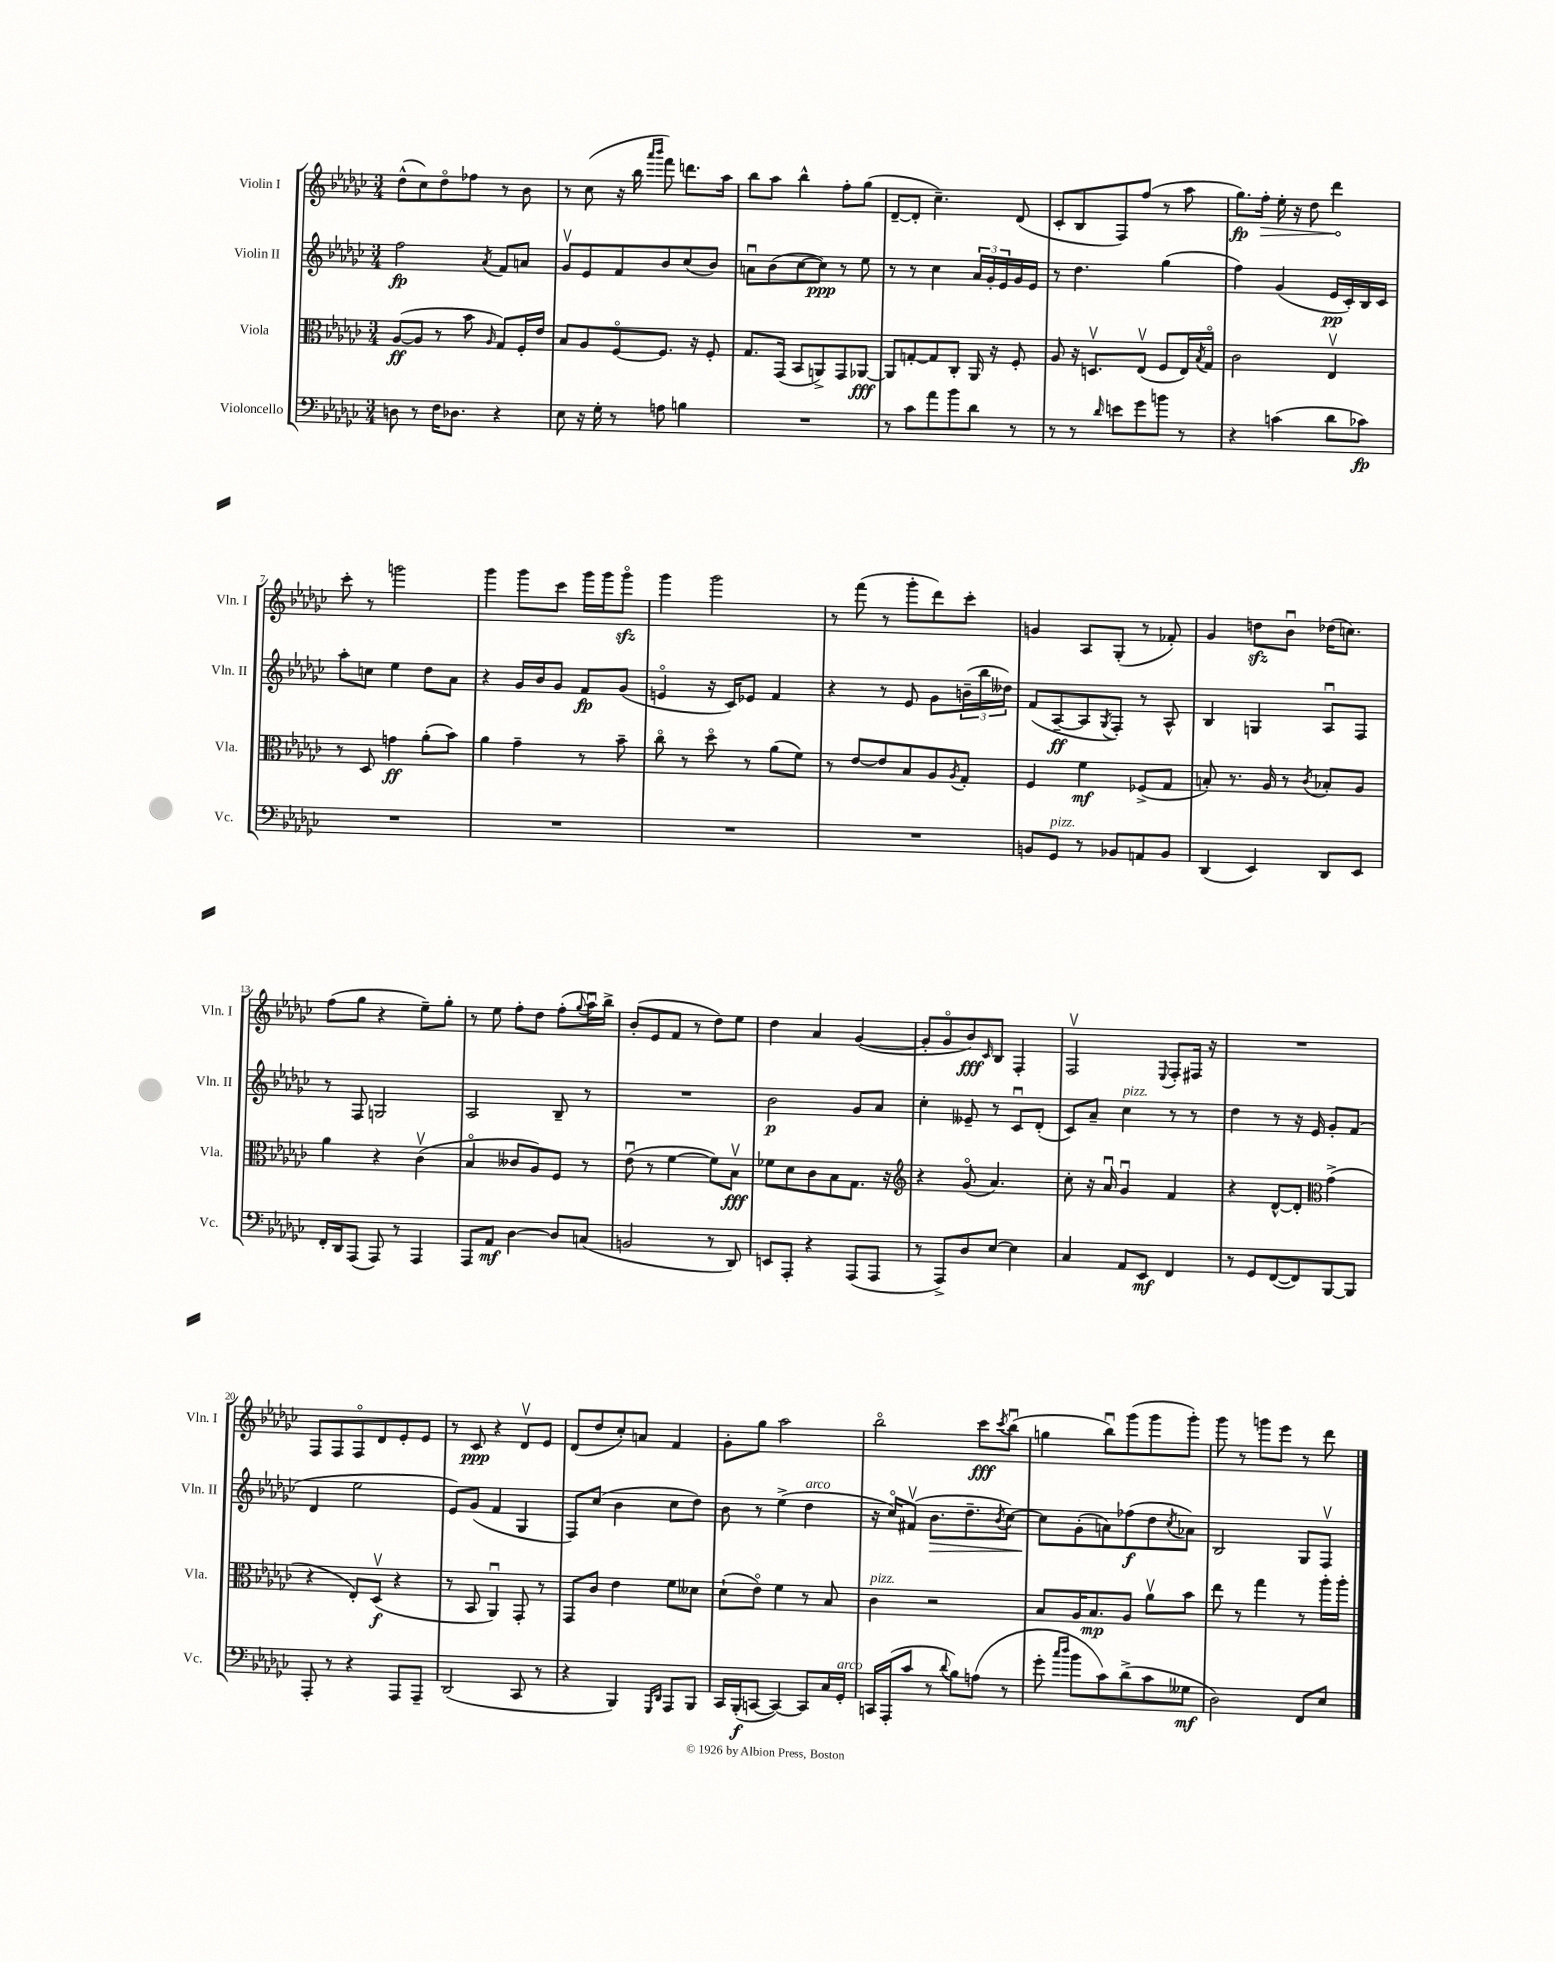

**kern	**dynam	**kern	**dynam	**kern	**dynam	**kern	**dynam
*part4	*part4	*part3	*part3	*part2	*part2	*part1	*part1
*staff4	*staff4	*staff3	*staff3	*staff2	*staff2	*staff1	*staff1
*I"Violoncello	*	*I"Viola	*	*I"Violin II	*	*I"Violin I	*
*I'Vc.	*	*I'Vla.	*	*I'Vln. II	*	*I'Vln. I	*
*clefF4	*	*clefC3	*	*clefG2	*	*clefG2	*
*k[b-e-a-d-g-c-]	*	*k[b-e-a-d-g-c-]	*	*k[b-e-a-d-g-c-]	*	*k[b-e-a-d-g-c-]	*
*M3/4	*	*M3/4	*	*M3/4	*	*M3/4	*
=1	=1	=1	=1	=1	=1	=1	=1
8Dn\	.	([8A-/L	ff	2ff\	fp	(8dd-^^\L	.
8r	.	8A-/J]	.	.	.	8cc-\)	.
16F\KL	.	8r	.	.	.	8dd-\	.
8.D-X\J	.	.	.	.	.	.	.
.	.	8b-\	.	.	.	8ff-X\J	.
.	.	16qqA-/	.	8qa-/	.	.	.
4r	.	8G-/L)	.	8f/L	.	8r	.
.	.	16F'/L	.	8an/J	.	8b-\	.
.	.	16e-/JJ	.	.	.	.	.
=2	=2	=2	=2	=2	=2	=2	=2
8E-\	.	8B-/L	.	8g-v/L	.	8r	.
16r	.	8A-/	.	8e-/	.	(8cc-\	.
16G-'\	.	.	.	.	.	.	.
8r	.	[8F/	.	8f/	.	16r	.
.	.	.	.	.	.	16bb-\	.
.	.	.	.	.	.	16qqaaa-/LL	.
.	.	.	.	.	.	16qqbbb-/JJ	.
8An\	.	8.F/J]	.	8b-/	.	8fff\)	.
4Bn\	.	.	.	(8cc-/	.	8.dddn\L	.
.	.	16r	.	.	.	.	.
.	.	8F'/	.	8b-/J)	.	.	.
.	.	.	.	.	.	16aa-\Jk	.
=3	=3	=3	=3	=3	=3	=3	=3
2.r	.	8.G-/L	.	8anu\L	.	8bb-\L	.
.	.	.	.	(8b-\	.	8aa-\J	.
.	.	(16GG-/Jk	.	.	.	.	.
.	.	8BB-/L	.	[8cc-\	.	4bb-^^\	.
.	.	8AAn^/)	.	8cc-\J])	ppp	.	.
.	.	8GG-/	.	8r	.	8ff'\L	.
.	.	[8AA-X/J	fff	8ee-\	.	(8gg-\J	.
=4	=4	=4	=4	=4	=4	=4	=4
8r	.	8AA-/L]	.	8r	.	[8d-~/L	.
8c-\L	.	[8Gn'/	.	8r	.	8d-'/J]	.
8a-\	.	8G/]	.	4cc-\	.	4.cc-~\)	.
8b-\	.	8C-'/J	.	.	.	.	.
8d-\J	.	16AA-/	.	24a-/LL	.	.	.
.	.	.	.	24g-'/	.	.	.
.	.	16r	.	.	.	.	.
.	.	.	.	24e-/	.	.	.
8r	.	8F'/	.	16g-/	.	(8d-/	.
.	.	.	.	16e-/JJ	.	.	.
=5	=5	=5	=5	=5	=5	=5	=5
8r	.	8A-/	.	8r	.	8c-'/L	.
8r	.	16r	.	4.dd-\	.	8B-/	.
.	.	8.Dnv/L	.	.	.	.	.
16qqd-/	.	.	.	.	.	.	.
8en\L	.	.	.	.	.	8F/)	.
8g-\	.	(8E-v/J	.	.	.	(8ff/J	.
8bn\J	.	8F/L	.	(4gg-\	.	8r	.
8r	.	16E-/L)	.	.	.	8aa-\	.
.	.	8qB-/	.	.	.	.	.
.	.	16G-/JJ	.	.	.	.	.
=6	=6	=6	=6	=6	=6	=6	=6
4r	.	2c-\	.	4ff\)	.	8.gg-\L)	fp
!	!	!	!	!	!	!	!LO:HP:b
.	.	.	.	.	.	16ff'\Jk	>
(4cn\	.	.	.	(4g-/	.	16ee-'\	.
.	.	.	.	.	.	16r	.
.	.	.	.	.	.	8dd-\	.
8d-\L	.	4E-v/	.	16e-/LL	pp	4ddd-\	.
.	.	.	.	16c-'/)	.	.	.
8c-X\J)	fp	.	.	16B-/	.	.	.
.	.	.	.	16c-/JJ	.	.	.
.	.	.	.	.	.	.	]
!!LO:LB:g=z
=7	=7	=7	=7	=7	=7	=7	=7
2.r	.	8r	.	8aa-'\L	.	8ccc-'\	.
.	.	8D-/	.	8ccn\J	.	8r	.
.	.	4gn\	ff	4ee-\	.	2gggn\	.
.	.	(8a-'\L	.	8dd-\L	.	.	.
.	.	8b-\J)	.	8a-\J	.	.	.
=8	=8	=8	=8	=8	=8	=8	=8
2.r	.	4a-\	.	4r	.	4ggg-\	.
.	.	4g-~\	.	16g-/LL	.	8ggg-\L	.
.	.	.	.	16b-/J	.	.	.
.	.	.	.	8g-/J	.	8ccc-\J	.
.	.	8r	.	8f/L	fp	16ggg-\LL	.
.	.	.	.	.	.	16ggg-\J	.
.	.	8b-~\	.	(8g-/J	.	8ggg-zz\J	.
=9	=9	=9	=9	=9	=9	=9	=9
2.r	.	8cc-\	.	4en/	.	4ggg-\	.
.	.	8r	.	.	.	.	.
.	.	8dd-\	.	16r	.	2ggg-\	.
.	.	.	.	16c-/KL)	.	.	.
.	.	8r	.	8e-X/J	.	.	.
.	.	(8a-\L	.	4f/	.	.	.
.	.	8f\J)	.	.	.	.	.
=10	=10	=10	=10	=10	=10	=10	=10
2.r	.	8r	.	4r	.	8r	.
.	.	[8e-/L	.	.	.	(8fff\	.
.	.	8e-/]	.	8r	.	8r	.
.	.	8B-/	.	8e-/	.	8ggg-'\L	.
.	.	8A-/	.	8g-\L	.	8ddd-\)	.
.	.	8qA-/	.	.	.	.	.
.	.	8G-'/J	.	(24bn~\L	.	8ccc-'\J	.
.	.	.	.	24bb-\	.	.	.
.	.	.	.	24dd--X\JJ)	.	.	.
=11	=11	=11	=11	=11	=11	=11	=11
8BBn/L	.	4F/	.	(8f/L	.	4gn/	.
!LO:TX:a:i:t=pizz.	!	!	!	!	!	!	!
8GG-/J	.	.	.	[8A-~/	ff	.	.
8r	.	4f\	mf	8A-/]	.	8A-/L	.
.	.	.	.	8qG-/	.	.	.
8BB-X/L	.	.	.	8F'/J)	.	(8G-'/J	.
8AAn/	.	(8F-X^/L	.	8r	.	8r	.
8BB-/J	.	8G-/J	.	8A-^^/	.	8f-X'/)	.
=12	=12	=12	=12	=12	=12	=12	=12
(4DD-/	.	8Bn'/)	.	4B-/	.	4g-/	.
.	.	8.r	.	.	.	.	.
4EE-/)	.	.	.	4Gn/	.	8ddnzz\L	.
.	.	16A-/	.	.	.	.	.
.	.	8r	.	.	.	8b-u\J	.
.	.	8qc-/	.	.	.	.	.
8DD-/L	.	8B-X'/L	.	8A-u/L	.	(16dd-X\KL	.
.	.	.	.	.	.	8.ccn\J)	.
8EE-/J	.	8A-/J	.	8F/J	.	.	.
!!LO:LB:g=z
=13	=13	=13	=13	=13	=13	=13	=13
16FF'/LL	.	4a-\	.	8r	.	(8ff\L	.
16DD-/J	.	.	.	.	.	.	.
(8AAA-/J	.	.	.	8F/	.	8gg-\J	.
8AAA-/)	.	4r	.	2Gn/	.	4r	.
8r	.	.	.	.	.	.	.
4AAA-/	.	(4c-v\	.	.	.	8ee-~\L)	.
.	.	.	.	.	.	8gg-'\J	.
=14	=14	=14	=14	=14	=14	=14	=14
8AAA-/L	.	4B-/	.	2A-/	.	8r	.
8AA-/J	mf	.	.	.	.	8ee-\	.
[4D-\	.	8c--X/L	.	.	.	8ff'\L	.
.	.	8A-/)	.	.	.	8dd-\J	.
8D-/L]	.	8F/J	.	8B-~/	.	(8ff'\L	.
.	.	.	.	.	.	8qqgg-/	.
(8Cn/J	.	8r	.	8r	.	16aa-u\L)	.
.	.	.	.	.	.	16bb-^\JJ	.
=15	=15	=15	=15	=15	=15	=15	=15
2BBn/	.	(8e-u\	.	2.r	.	(8b-'/L	.
.	.	8r	.	.	.	8e-/	.
.	.	[4f\	.	.	.	8f/J	.
.	.	.	.	.	.	8r	.
8r	.	8f\L])	.	.	.	8dd-\L)	.
8DD-/)	.	8B-v\J	fff	.	.	8ee-\J	.
=16	=16	=16	=16	=16	=16	=16	=16
8EEn/L	.	8f-X\L	.	2b-\	p	4dd-\	.
8AAA-'/J	.	8d-\	.	.	.	.	.
4r	.	8c-\	.	.	.	4a-/	.
.	.	8B-\	.	.	.	.	.
(8AAA-/L	.	8.G-\J	.	8g-/L	.	([4g-/	.
8AAA-/J	.	.	.	8a-/J	.	.	.
.	.	16r	.	.	.	.	.
=17	=17	=17	=17	=17	=17	=17	=17
*	*	*clefG2	*	*	*	*	*
8r	.	4r	.	4cc-'\	.	8g-'/L]	.
8AAA-^/L)	.	.	.	.	.	8g-/	.
8D-/	.	(8g-/	.	8e--X~/	.	8b-/)	fff
.	.	.	.	.	.	16qqc-/	.
[8E-/J	.	4.a-/)	.	8r	.	8B-/J	.
4E-\]	.	.	.	8c-u/L	.	4F'/	.
.	.	.	.	(8d-'/J	.	.	.
=18	=18	=18	=18	=18	=18	=18	=18
4C-/	.	8cc-'\	.	8c-/L)	.	2Fv/	.
.	.	16r	.	8a-~/J	.	.	.
.	.	16a-u/	.	.	.	.	.
!	!	!	!	!LO:TX:a:i:t=pizz.	!	!	!
8AA-/L	.	4g-u/	.	4cc-\	.	.	.
8EE-/J	mf	.	.	.	.	.	.
.	.	.	.	.	.	8qqE-/	.
4FF/	.	4f/	.	8r	.	8F'/L	.
.	.	.	.	8r	.	16F#X/Jk	.
.	.	.	.	.	.	16r	.
=19	=19	=19	=19	=19	=19	=19	=19
8r	.	4r	.	4dd-\	.	2.r	.
8GG-/L	.	.	.	.	.	.	.
([8FF/	.	[8d-^^/L	.	8r	.	.	.
8FF/])	.	8d-'/J]	.	16r	.	.	.
.	.	.	.	16e-/	.	.	.
*	*	*clefC3	*	*	*	*	*
[8BBB-/	.	(4g-^\	.	8g-'/L	.	.	.
8BBB-/J]	.	.	.	(8f/J	.	.	.
!!LO:LB:g=z
=20	=20	=20	=20	=20	=20	=20	=20
8AAA-'/	.	4r	.	4d-/	.	8F/L	.
8r	.	.	.	.	.	8F/	.
4r	.	8E-'/L)	.	2ee-\	.	8F/	.
.	.	(8D-v/J	f	.	.	8d-/	.
8AAA-/L	.	4r	.	.	.	8e-'/	.
8AAA-~/J	.	.	.	.	.	8e-/J	.
=21	=21	=21	=21	=21	=21	=21	=21
(2DD-/	.	8r	.	8e-/L)	.	8r	.
.	.	8BB-/	.	(8g-/J	.	8c-/	ppp
.	.	4AA-u/)	.	4f/	.	4r	.
8CC-/	.	8GG-'/	.	4G-/	.	8d-v/L	.
8r	.	8r	.	.	.	8e-/J	.
=22	=22	=22	=22	=22	=22	=22	=22
4r	.	8GG-/L	.	8F/L)	.	(8d-/L	.
.	.	8c-/J	.	(8cc-/J	.	8dd-/	.
4BBB-/)	.	4e-\	.	4b-\	.	8cc-'/)	.
.	.	.	.	.	.	8an/J	.
16qqGGG-/LL	.	.	.	.	.	.	.
16qqDD-/JJ	.	.	.	.	.	.	.
8AAA-/L	.	8f\L	.	8cc-\L	.	4f/	.
8BBB-/J	.	8d--X\J	.	8dd-\J)	.	.	.
=23	=23	=23	=23	=23	=23	=23	=23
16CC-/LL	.	(8d-`\L	.	8b-\	.	8g-'\L	.
(16BBB-'/J	f	.	.	.	.	.	.
[8CCn/J	.	8e-\J)	.	8r	.	8gg-\J	.
4CC/_)	.	4f\	.	(4ee-^\	.	2aa-\	.
!	!	!	!	!LO:TX:a:i:t=arco	!	!	!
8CC/L]	.	8r	.	4dd-\	.	.	.
16C-/L	.	8B-/	.	.	.	.	.
!LO:TX:a:i:t=arco	!	!	!	!	!	!	!
16GG-'/JJ	.	.	.	.	.	.	.
=24	=24	=24	=24	=24	=24	=24	=24
!	!	!LO:TX:a:i:t=pizz.	!	!	!	!	!
16CCn/LL	.	4c-\	.	16r	.	2bb-\	.
(16AAA-'/J	.	.	.	16cc-/KL)	.	.	.
8c-/J	.	.	.	(8f#Xv/J	.	.	.
!	!	!	!	!	!LO:HP:b	!	!
8r	.	2r	.	8.b-\L	>	.	.
8qqd-/	.	.	.	.	.	.	.
8B-\L)	.	.	.	.	.	.	.
.	.	.	.	8.dd-~\	.	.	.
(8An\J	.	.	.	.	.	8ccc-\L	fff
.	.	.	.	8qb-/	.	8qccc-/	.
8r	.	.	.	[8cc-\J)	.	(8bb-u\J	.
=25	=25	=25	=25	=25	=25	=25	=25
8g-'\	.	8B-/L	.	8cc-\L]	.	4ggn\	.
16qqcc-/LL	.	.	.	.	.	.	.
16qqdd-/JJ	.	.	.	.	.	.	.
8b-\L	.	16A-/K	.	(8g-'\	]	.	.
.	.	8.B-/	mp	.	.	.	.
8c-\)	.	.	.	8an\)	.	8bb-u\L)	.
(8d-^\	.	8A-/J	.	(8ff-X\	f	(8ggg-\	.
8c-\	.	8a-v\L	.	8dd-\	.	8ggg-\	.
.	.	.	.	8qcc-/	.	.	.
8G--X\J	mf	8b-\J	.	8a-X\J)	.	8ggg-'\J)	.
=26	=26	=26	=26	=26	=26	=26	=26
2D-\)	.	8ee-\	.	2B-/	.	8ggg-\	.
.	.	8r	.	.	.	8r	.
.	.	4gg-\	.	.	.	8gggn\L	.
.	.	.	.	.	.	8eee-\J	.
8FF/L	.	8r	.	8G-/L	.	8r	.
8E-/J	.	16aa-'\LL	.	8Fv/J	.	8ddd-\	.
.	.	16aa-'\JJ	.	.	.	.	.
==	==	==	==	==	==	==	==
*-	*-	*-	*-	*-	*-	*-	*-
